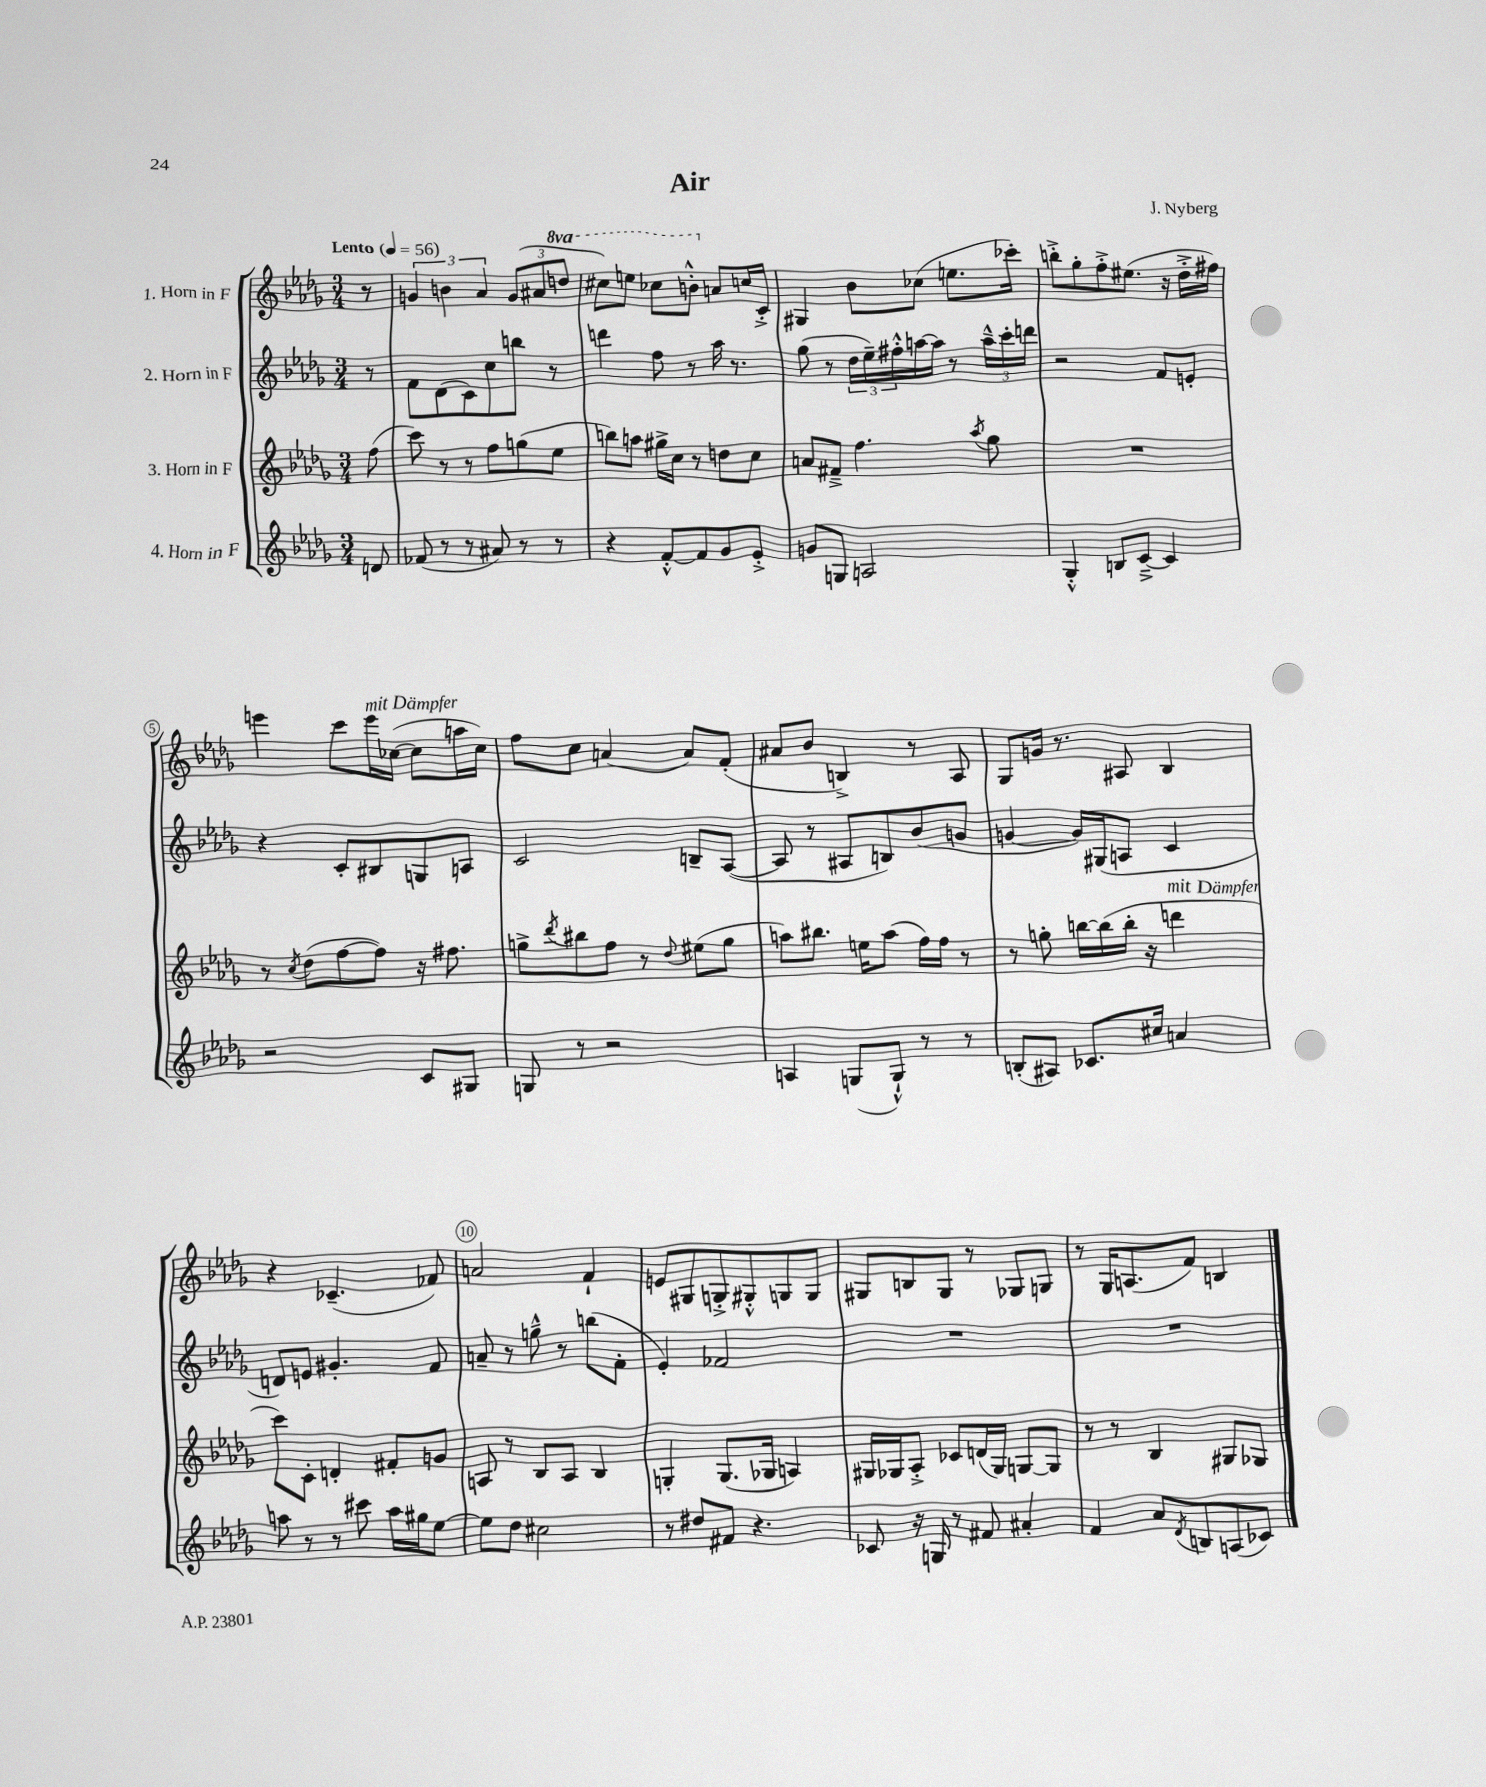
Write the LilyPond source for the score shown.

\header { title = "Air" composer = "J. Nyberg" }
<<
\new StaffGroup <<
\new Staff = "s0" \with { instrumentName = "1. Horn in F" } {
    \clef treble \key des \major \numericTimeSignature \time 3/4 \set Staff.ottavationMarkups = #ottavation-simple-ordinals \partial 8 \tempo "Lento" 4 = 56
    r8 |
    \tuplet 3/2 { g'4 b'4 aes'4 } \tuplet 3/2 { g'8( ais'8 \ottava #1 d'''8 } |
    cis'''8) e'''8 ces'''8 b''8-.-^ \ottava #0 a'8 c''!16 c'16-.-> |
    gis4 bes'8 ces''8( e''8. ces'''16-.) |
    b''8-.-> ges''8-. f''8-.-> eis''8.( r16 des''16-.-> fis''16) |
    e'''4 c'''8 e'''16^\markup { \italic "mit Dämpfer" } ces''16~( ces''8 a''16 ces''16) |
    f''8 c''8 a'4~ a'8 f'8-.( |
    ais'8 bes'8 b4->) r8 aes8 |
    ges8 g'16 r8. ais8 bes4 |
    r4 ces'4.--( fes'8) |
    a'2 f'4-! |
    e'8 gis8 g8-.-> gis8-.-^ g8 g8 |
    gis8 b8 gis8 r8 ges8 g8 |
    r8 ges16 a8.( f'8) b4 \bar "|." |
}
\new Staff = "s1" \with { instrumentName = "2. Horn in F" } {
    \clef treble \key des \major \numericTimeSignature \time 3/4 \partial 8
    r8 |
    f'8 des'8( c'8) c''8 b''8 r8 |
    d'''4 f''8 r8 aes''16 r8. |
    ges''8( r8 \tuplet 3/2 { des''16 ees''16--) fis''16-.-^ } a''16~ a''16 r8 \tuplet 3/2 { a''16---^ c'''16-. d'''16 } |
    r2 f'8 e'8-. |
    r4 c'8-. bis8 g8 a8 |
    c'2 b8-- aes8~( |
    aes8 r8 ais8 b8) bes'8( g'8 |
    g'4~ g'16) gis16( a8 c'4 |
    d'8) e'8 gis'4.-. f'8 |
    a'8-- r8 g''8---^ r8 b''8( f'8-. |
    ees'4-.) fes'2 |
    R2. |
    R2. \bar "|." |
}
\new Staff = "s2" \with { instrumentName = "3. Horn in F" } {
    \clef treble \key des \major \numericTimeSignature \time 3/4 \partial 8
    f''8( |
    c'''8) r8 r8 f''8 g''8( ees''8 |
    b''8) a''8 gis''16-> c''16 r8 d''8 c''8 |
    a'8 fis'8---> f''4. \acciaccatura { aes''8 } ges''8 |
    R2. |
    r8 \acciaccatura { c''8 } des''8( f''8~ f''8) r16 fis''8. |
    g''8-> \acciaccatura { des'''8 } bis''8 f''8 r8 \appoggiatura { des''8 } eis''8( g''8 |
    a''8) bis''8. e''16 a''8( f''16) f''16 r8 |
    r8 g''8-. b''16~ b''16( b''16-. r16 d'''4^\markup { \italic "mit Dämpfer" } |
    c'''8) c'8-. d'4-. fis'8-. g'8 |
    a8 r8 bes8 a8 bes4 |
    g4-. g8.( ges16 a4) |
    gis16 ges16 aes8-.-> ces'8 d'16( ges16) g8~ g8 |
    r8 r8 bes4 gis8 ges8 \bar "|." |
}
\new Staff = "s3" \with { instrumentName = "4. Horn in F" } {
    \clef treble \key des \major \numericTimeSignature \time 3/4 \partial 8
    d'8 |
    fes'8( r8 r8 ais'8) r8 r8 |
    r4 f'8~-.-^ f'8 ges'8 ees'8-.-> |
    g'8 g8 a2 |
    ges4-.-^ b8 c'8~---> c'4 |
    r2 c'8 gis8 |
    g8 r8 r2 |
    a4 g8( g8-!-^) r8 r8 |
    b8-.( ais8) ces'8. cis''16 a'4 |
    a''8 r8 r8 cis'''8 a''16 gis''16 ees''8~ |
    ees''8 des''8 cis''2 |
    r8 dis''8 fis'8 r4. |
    ces'8 r16 g16 r8 fis'8 ais'4-. |
    f'4 aes'8 \acciaccatura { des'8 } b8 a8( ces'8) \bar "|." |
}
>>
>>
\layout { \context { \Score \override BarNumber.break-visibility = ##(#f #t #t) barNumberVisibility = #(every-nth-bar-number-visible 5) \override BarNumber.stencil = #(make-stencil-circler 0.1 0.3 ly:text-interface::print) } }
